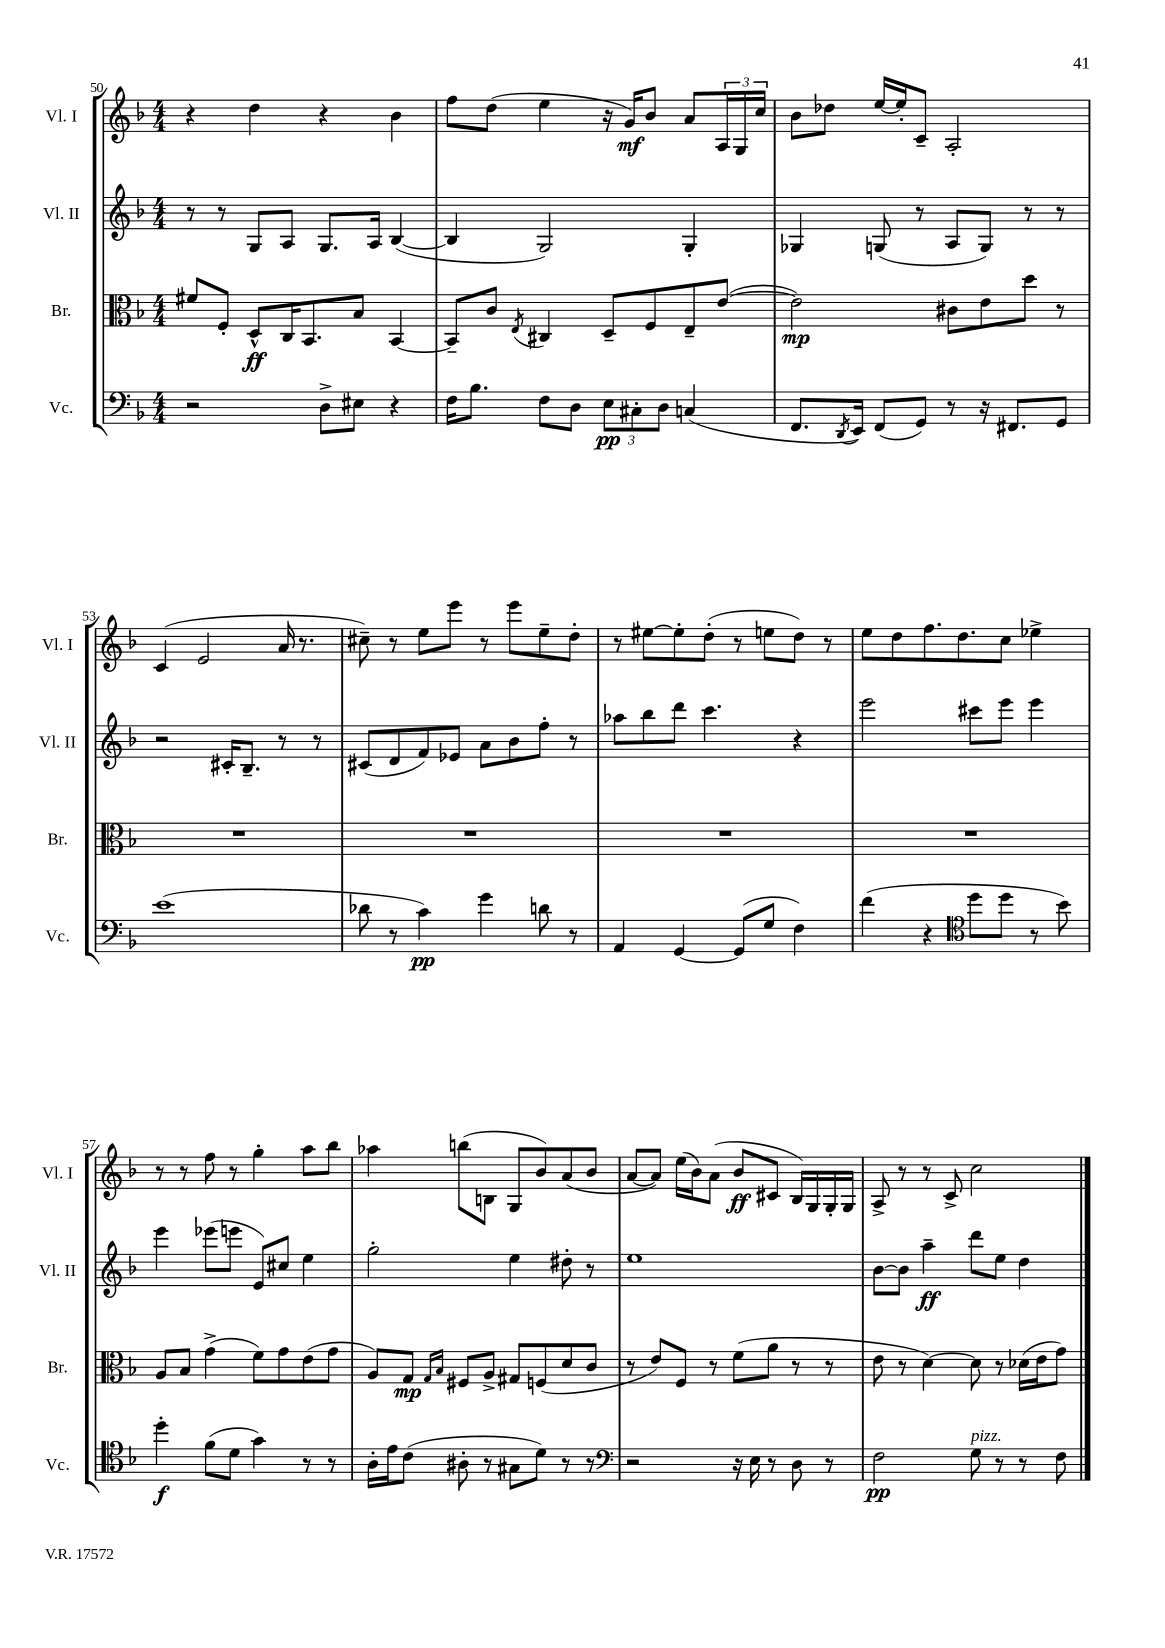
<<
\new StaffGroup <<
\new Staff = "s0" \with { instrumentName = "Vl. I" shortInstrumentName = "Vl. I" } {
    \clef treble \key f \major \numericTimeSignature \time 4/4
    r4 d''4 r4 bes'4 |
    f''8 d''8( e''4 r16 g'16\mf) bes'8 a'8 \tuplet 3/2 { a16 g16 c''16 } |
    bes'8 des''8 e''16~ e''16-. c'8-- a2-. |
    c'4( e'2 a'16 r8. |
    cis''8--) r8 e''8 e'''8 r8 e'''8 e''8-- d''8-. |
    r8 eis''8~ eis''8-. d''8-.( r8 e''8 d''8) r8 |
    e''8 d''8 f''8. d''8. c''8 ees''4-> |
    r8 r8 f''8 r8 g''4-. a''8 bes''8 |
    aes''4 b''8( b8 g8 bes'8) a'8( bes'8 |
    a'8~ a'8) e''16( bes'16) a'8( bes'8\ff cis'8 bes16) g16 g16-. g16 |
    a8-> r8 r8 c'8-> c''2 \bar "|." |
}
\new Staff = "s1" \with { instrumentName = "Vl. II" shortInstrumentName = "Vl. II" } {
    \clef treble \key f \major \numericTimeSignature \time 4/4
    r8 r8 g8 a8 g8. a16 bes4~( |
    bes4 g2) g4-. |
    ges4 g8( r8 a8 g8) r8 r8 |
    r2 cis'16-. bes8.-- r8 r8 |
    cis'8( d'8 f'8) ees'8 a'8 bes'8 f''8-. r8 |
    aes''8 bes''8 d'''8 c'''4. r4 |
    e'''2 cis'''8 e'''8 e'''4 |
    e'''4 ees'''8( e'''8 e'8) cis''8 e''4 |
    g''2-. e''4 dis''8-. r8 |
    e''1 |
    bes'8~ bes'8 a''4--\ff d'''8 e''8 d''4 \bar "|." |
}
\new Staff = "s2" \with { instrumentName = "Br." shortInstrumentName = "Br." } {
    \clef alto \key f \major \numericTimeSignature \time 4/4
    fis'8 f8-. d8-^\ff c16 bes,8. bes8 bes,4~ |
    bes,8-- c'8 \acciaccatura { e8 } cis4 d8-- f8 e8-- e'8~( |
    e'2\mp) cis'8 e'8 d''8 r8 |
    R1 |
    R1 |
    R1 |
    R1 |
    a8 bes8 g'4->( f'8) g'8 e'8( g'8 |
    a8) g8\mp \grace { g16 bes16 } fis8 a8-> gis8 f8( d'8 c'8 |
    r8 e'8) f8 r8 f'8( a'8 r8 r8 |
    e'8 r8 d'4~) d'8 r8 des'16( e'16 g'8) \bar "|." |
}
\new Staff = "s3" \with { instrumentName = "Vc." shortInstrumentName = "Vc." } {
    \clef bass \key f \major \numericTimeSignature \time 4/4
    r2 d8-> eis8 r4 |
    f16 bes8. f8 d8 \tuplet 3/2 { e8\pp cis8-. d8 } c4( |
    f,8. \acciaccatura { d,8 } e,16) f,8( g,8) r8 r16 fis,8. g,8 |
    e'1( |
    des'8 r8 c'4\pp) g'4 d'8 r8 |
    a,4 g,4~ g,8( g8 f4) |
    f'4( r4 \clef tenor d''8 d''8 r8 bes'8) |
    d''4-.\f f'8( d'8 g'4) r8 r8 |
    a16-. e'16 c'8( ais8-. r8 gis8 d'8) r8 r8 |
    \clef bass r2 r16 e16 r8 d8 r8 |
    f2\pp g8^\markup { \italic "pizz." } r8 r8 f8 \bar "|." |
}
>>
>>
\layout { \context { \Score currentBarNumber = #50 } }
